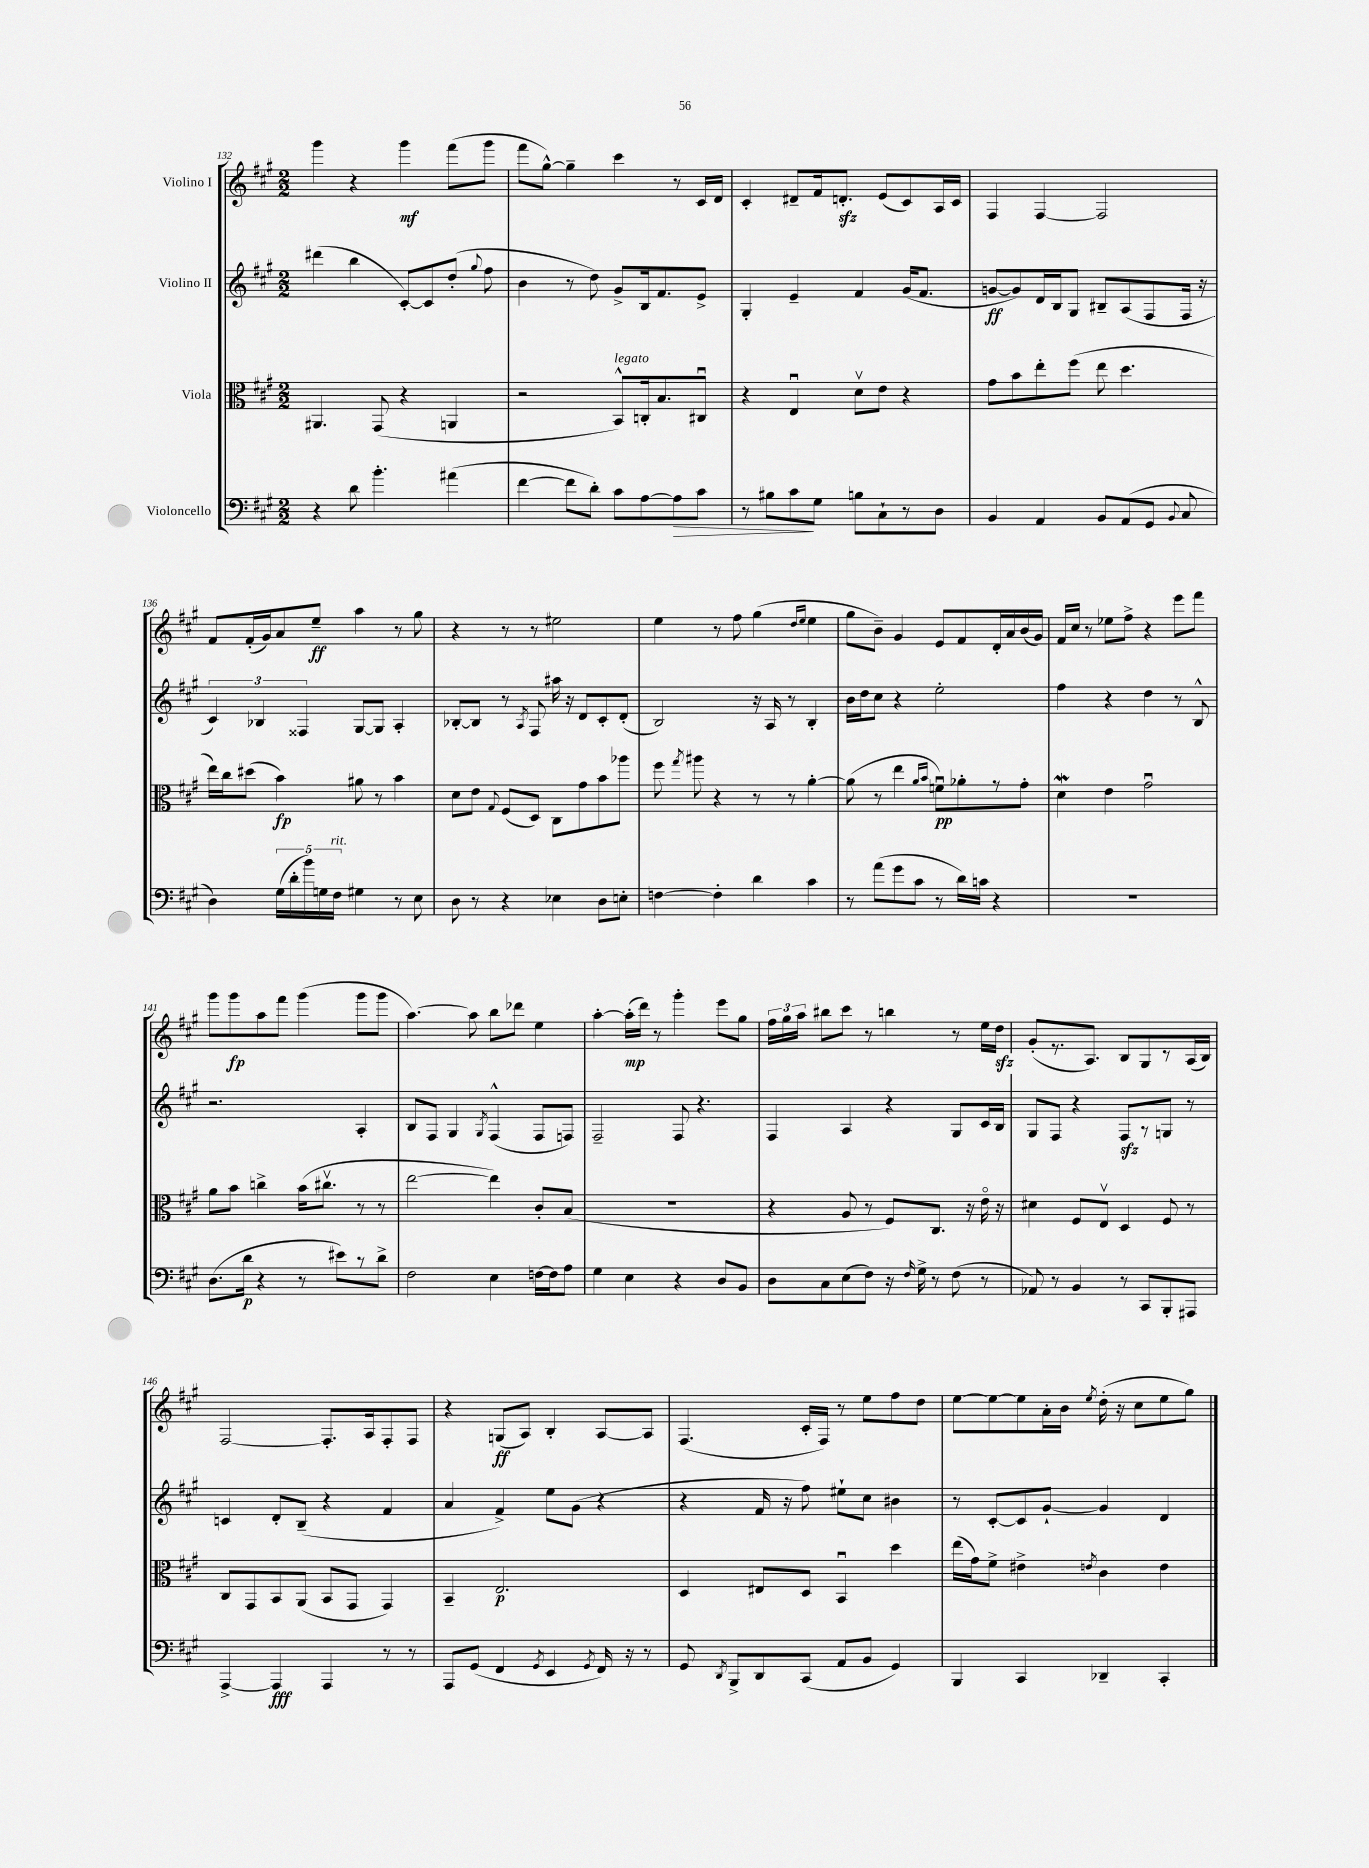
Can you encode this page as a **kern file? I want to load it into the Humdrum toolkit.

**kern	**dynam	**kern	**dynam	**kern	**dynam	**kern	**dynam
*part4	*part4	*part3	*part3	*part2	*part2	*part1	*part1
*staff4	*staff4	*staff3	*staff3	*staff2	*staff2	*staff1	*staff1
*I"Violoncello	*	*I"Viola	*	*I"Violino II	*	*I"Violino I	*
*clefF4	*	*clefC3	*	*clefG2	*	*clefG2	*
*k[f#c#g#]	*	*k[f#c#g#]	*	*k[f#c#g#]	*	*k[f#c#g#]	*
*M2/2	*	*M2/2	*	*M2/2	*	*M2/2	*
=132	=132	=132	=132	=132	=132	=132	=132
4r	.	4.AA#X/	.	(4ddd#X\	.	4ggg#\	.
8d\	.	.	.	4bb\	.	4r	.
4.b'\	.	(8GG#/	.	.	.	.	.
.	.	4r	.	[8c#'/L)	.	4ggg#\	mf
.	.	.	.	8c#/]	.	.	.
(4a#X\	.	4AAn/	.	(8dd'/J	.	(8fff#\L	.
.	.	.	.	8qqgg#/	.	.	.
.	.	.	.	8ff#\	.	8ggg#\J	.
=133	=133	=133	=133	=133	=133	=133	=133
[4f#\	.	2r	.	4b\	.	8fff#\L	.
.	.	.	.	.	.	[8gg#^^\J)	.
8f#\L]	.	.	.	8r	.	4gg#~\]	.
8d'\J)	.	.	.	8dd\)	.	.	.
!	!	!LO:TX:a:i:t=legato	!	!	!	!	!
8c#\L	.	8BB^^/L)	.	8g#^/L	.	4ccc#\	.
[8A\	.	16Cn'/k	.	16B/k	.	.	.
.	.	8.B/	.	8.f#/	.	.	.
!	!LO:HP:b	!	!	!	!	!	!
8A\]	>	.	.	.	.	8r	.
8c#\J	.	8C#Xu/J	.	8e^/J	.	16c#/LL	.
.	.	.	.	.	.	16d/JJ	.
=134	=134	=134	=134	=134	=134	=134	=134
8r	.	4r	.	4G#'/	.	4c#'/	.
8B#X\L	.	.	.	.	.	.	.
8c#\	.	4Eu/	.	4e~/	.	8d#X~/L	.
8G#\J	]	.	.	.	.	16f#/k	.
.	.	.	.	.	.	8.dnzz'/J	.
8Bn\L	.	8dv\L	.	4f#/	.	.	.
8C#`\	.	8e\J	.	.	.	(8e/L	.
8r	.	4r	.	(16g#/KL	.	8c#/)	.
.	.	.	.	8.f#/J	.	.	.
8D\J	.	.	.	.	.	16A/L	.
.	.	.	.	.	.	16c#/JJ	.
=135	=135	=135	=135	=135	=135	=135	=135
4BB/	.	8g#\L	.	[8gn/L	ff	4F#/	.
.	.	8b\	.	8g/])	.	.	.
4AA/	.	8ee'\	.	16d/L	.	[4F#/	.
.	.	.	.	16B/J	.	.	.
.	.	(8ff#\J	.	8G#/J	.	.	.
8BB/L	.	8ee\	.	8B#X~/L	.	2F#/]	.
(8AA/	.	4.dd\	.	(8A/	.	.	.
8GG#/J	.	.	.	8F#/	.	.	.
8qqBB/	.	.	.	.	.	.	.
8C#/	.	.	.	16F#/Jk	.	.	.
.	.	.	.	16r	.	.	.
!!LO:LB:g=z
=136	=136	=136	=136	=136	=136	=136	=136
4D\)	.	16ee\LL)	.	6c#/)	.	8f#/L	.
.	.	16cc#\J	.	.	.	.	.
.	.	(8dd#X\J	.	.	.	(16f#'/L	.
.	.	.	.	6B-X/	.	.	.
.	.	.	.	.	.	16g#/J)	.
(20G#\LL	.	4b\)	fp	.	.	8a/	.
20d'\	.	.	.	.	.	.	.
.	.	.	.	6F##X/	.	.	.
20b\)	.	.	.	.	.	.	.
.	.	.	.	.	.	8ee~/J	ff
20Gn\	.	.	.	.	.	.	.
!LO:TX:a:i:t=rit.	!	!	!	!	!	!	!
20F#\JJ	.	.	.	.	.	.	.
4G#X\	.	8a#X\	.	[8G#/L	.	4aa\	.
.	.	8r	.	8G#/J]	.	.	.
8r	.	4b\	.	4A'/	.	8r	.
8E\	.	.	.	.	.	8gg#\	.
=137	=137	=137	=137	=137	=137	=137	=137
8D\	.	8d\L	.	[8B-X'/L	.	4r	.
8r	.	8e\J	.	8B-/J]	.	.	.
.	.	8qqG#/	.	.	.	.	.
4r	.	(8F#/L	.	8r	.	8r	.
.	.	.	.	8qA/	.	.	.
.	.	8D/J)	.	8F#/	.	8r	.
4E-X\	.	8C#\L	.	16aa#X\	.	2ee#X\	.
.	.	.	.	16r	.	.	.
.	.	8g#\	.	8d/L	.	.	.
8D\L	.	8b\	.	8c#'/	.	.	.
8En'\J	.	8aa-X\J	.	(8d'/J	.	.	.
=138	=138	=138	=138	=138	=138	=138	=138
[4Fn\	.	8ff#\	.	2B/)	.	4ee\	.
.	.	8qgg#/	.	.	.	.	.
.	.	8aa#X\	.	.	.	.	.
4F'\]	.	4r	.	.	.	8r	.
.	.	.	.	.	.	8ff#\	.
4d\	.	8r	.	16r	.	(4gg#\	.
.	.	.	.	16A/	.	.	.
.	.	8r	.	8r	.	.	.
.	.	.	.	.	.	16qqdd/LL	.
.	.	.	.	.	.	16qqee/JJ	.
4c#\	.	[4a'\	.	4B'/	.	4ee\	.
=139	=139	=139	=139	=139	=139	=139	=139
8r	.	(8a\]	.	16b\LL	.	8gg#\L	.
.	.	.	.	16dd\J	.	.	.
(8a\L	.	8r	.	8cc#\J	.	8b~\J)	.
8g#\	.	4ee\	.	4r	.	4g#/	.
8c#\J	.	.	.	.	.	.	.
.	.	16qqa/LL	.	.	.	.	.
.	.	16qqb/JJ	.	.	.	.	.
8r	.	8fnu\L)	pp	2ee'\	.	8e/L	.
16d\LL)	.	8a-X'\	.	.	.	8f#/	.
16cn\JJ	.	.	.	.	.	.	.
4r	.	8r	.	.	.	16d'/L	.
.	.	.	.	.	.	16a/	.
.	.	8g#'\J	.	.	.	(16b/	.
.	.	.	.	.	.	16g#/JJ)	.
=140	=140	=140	=140	=140	=140	=140	=140
1r	.	4dw\	.	4ff#\	.	16f#/LL	.
.	.	.	.	.	.	16cc#/JJ	.
.	.	.	.	.	.	8r	.
.	.	4e\	.	4r	.	8ee-X\L	.
.	.	.	.	.	.	8ff#^\J	.
.	.	2g#u\	.	4dd\	.	4r	.
.	.	.	.	8r	.	8eee\L	.
.	.	.	.	8B^^/	.	8fff#\J	.
!!LO:LB:g=z
=141	=141	=141	=141	=141	=141	=141	=141
(8.D\L	.	8a\L	.	2.r	.	8ggg#\L	.
.	.	8b\J	.	.	.	8ggg#\	fp
16d\Jk	p	.	.	.	.	.	.
4r	.	4ccn^\	.	.	.	8aa\	.
.	.	.	.	.	.	8fff#\J	.
8r	.	(16b\KL	.	.	.	(4ggg#\	.
.	.	8.cc#Xv\J	.	.	.	.	.
8e#X\L)	.	.	.	.	.	.	.
8r	.	8r	.	4A'/	.	8ggg#\L	.
8d^\J	.	8r	.	.	.	8ggg#\J	.
=142	=142	=142	=142	=142	=142	=142	=142
2F#\	.	[2ee\	.	8B/L	.	[4.aa\)	.
.	.	.	.	8F#/J	.	.	.
.	.	.	.	4G#/	.	.	.
.	.	.	.	.	.	8aa\]	.
.	.	.	.	8qG#/	.	.	.
4E\	.	4ee\])	.	(4F#^^/	.	8bb\L	.
.	.	.	.	.	.	8ddd-X\J	.
[16Fn\LL	.	8c#'/L	.	8F#/L	.	4ee\	.
16F\J]	.	.	.	.	.	.	.
8A\J	.	(8B/J	.	8Fn/J)	.	.	.
=143	=143	=143	=143	=143	=143	=143	=143
4G#\	.	1r	.	2F#~/	.	[4aa'\	.
4E\	.	.	.	.	.	(16aa'\LL]	mp
.	.	.	.	.	.	16ddd\JJ)	.
.	.	.	.	.	.	8r	.
4r	.	.	.	8F#/	.	4ggg#'\	.
.	.	.	.	4.r	.	.	.
8D/L	.	.	.	.	.	8eee\L	.
8BB/J	.	.	.	.	.	8gg#\J	.
=144	=144	=144	=144	=144	=144	=144	=144
8D\L	.	4r	.	4F#/	.	24ff#\LL	.
.	.	.	.	.	.	24gg#\	.
.	.	.	.	.	.	24aa\JJ	.
8C#\	.	.	.	.	.	8bb#X\L	.
(8E\	.	8A/	.	4A/	.	8ccc#\J	.
8F#\J)	.	8r	.	.	.	8r	.
16r	.	8F#/L)	.	4r	.	4bbn\	.
16qqF#/	.	.	.	.	.	.	.
16G#^\	.	.	.	.	.	.	.
8r	.	8.C#/J	.	.	.	.	.
(8F#\	.	.	.	8G#/L	.	8r	.
.	.	16r	.	.	.	.	.
8r	.	16e\	.	16c#/L	.	16ee\LL	.
.	.	16r	.	16B/JJ	.	16ddzz\JJ	.
=145	=145	=145	=145	=145	=145	=145	=145
8AA-X/)	.	4d#X\	.	8G#/L	.	(8g#'/L	.
8r	.	.	.	8F#/J	.	8.r	.
4BB/	.	8F#/L	.	4r	.	.	.
.	.	.	.	.	.	8.A/J)	.
.	.	8Ev/J	.	.	.	.	.
8r	.	4D/	.	8F#zz/L	.	8B/L	.
8CC#/L	.	.	.	8r	.	8G#/	.
8BBB'/	.	8F#/	.	8Gn/J	.	8r	.
8AAA#X/J	.	8r	.	8r	.	(16A/L	.
.	.	.	.	.	.	16B/JJ)	.
!!LO:LB:g=z
=146	=146	=146	=146	=146	=146	=146	=146
[4AAA^/	.	8C#/L	.	4cn/	.	[2F#/	.
.	.	8GG#/	.	.	.	.	.
4AAA/]	fff	8BB/	.	8d'/L	.	.	.
.	.	(8AA/J	.	(8B~/J	.	.	.
4AAA/	.	8BB/L	.	4r	.	8.F#'/L]	.
.	.	8GG#/J	.	.	.	.	.
.	.	.	.	.	.	16A/k	.
8r	.	4GG#/)	.	4f#/	.	8F#'/	.
8r	.	.	.	.	.	8F#/J	.
=147	=147	=147	=147	=147	=147	=147	=147
8AAA/L	.	4BB~/	.	4a/	.	4r	.
(8GG#/J	.	.	.	.	.	.	.
4FF#/	.	2.E/	p	4f#^/)	.	(8Gn/L	ff
.	.	.	.	.	.	8A/J)	.
8qGG#/	.	.	.	.	.	.	.
4EE/	.	.	.	8ee\L	.	4B'/	.
.	.	.	.	(8g#\J	.	.	.
8qGG#/	.	.	.	.	.	.	.
16FF#/)	.	.	.	4r	.	[8A/L	.
16r	.	.	.	.	.	.	.
8r	.	.	.	.	.	8A/J]	.
=148	=148	=148	=148	=148	=148	=148	=148
8GG#/	.	4D/	.	4r	.	(4.F#/	.
8qDD/	.	.	.	.	.	.	.
8BBB^/L	.	.	.	.	.	.	.
8DD/	.	8E#X/L	.	16f#/	.	.	.
.	.	.	.	16r	.	.	.
(8CC#/J	.	8D/J	.	8ff#\)	.	16c#'/LL	.
.	.	.	.	.	.	16F#/JJ)	.
8AA/L	.	4BBu/	.	8ee#X`\L	.	8r	.
8BB/J	.	.	.	8cc#\J	.	8ee\L	.
4GG#/)	.	4dd\	.	4b#X\	.	8ff#\	.
.	.	.	.	.	.	8dd\J	.
=149	=149	=149	=149	=149	=149	=149	=149
4BBB/	.	(16ee\LL	.	8r	.	[8ee\L	.
.	.	16g#\J)	.	.	.	.	.
.	.	8f#^\J	.	[8c#'/L	.	8ee\_	.
4CC#/	.	4e#X^\	.	8c#/]	.	8ee\]	.
.	.	.	.	[8g#`/J	.	16a'\L	.
.	.	.	.	.	.	16b\JJ	.
.	.	8qen/	.	.	.	8qee/	.
4DD-X~/	.	4c#\	.	4g#/]	.	(16dd'\	.
.	.	.	.	.	.	16r	.
.	.	.	.	.	.	8cc#\L	.
4CC#'/	.	4e\	.	4d/	.	8ee\	.
.	.	.	.	.	.	8gg#\J)	.
==	==	==	==	==	==	==	==
*-	*-	*-	*-	*-	*-	*-	*-
